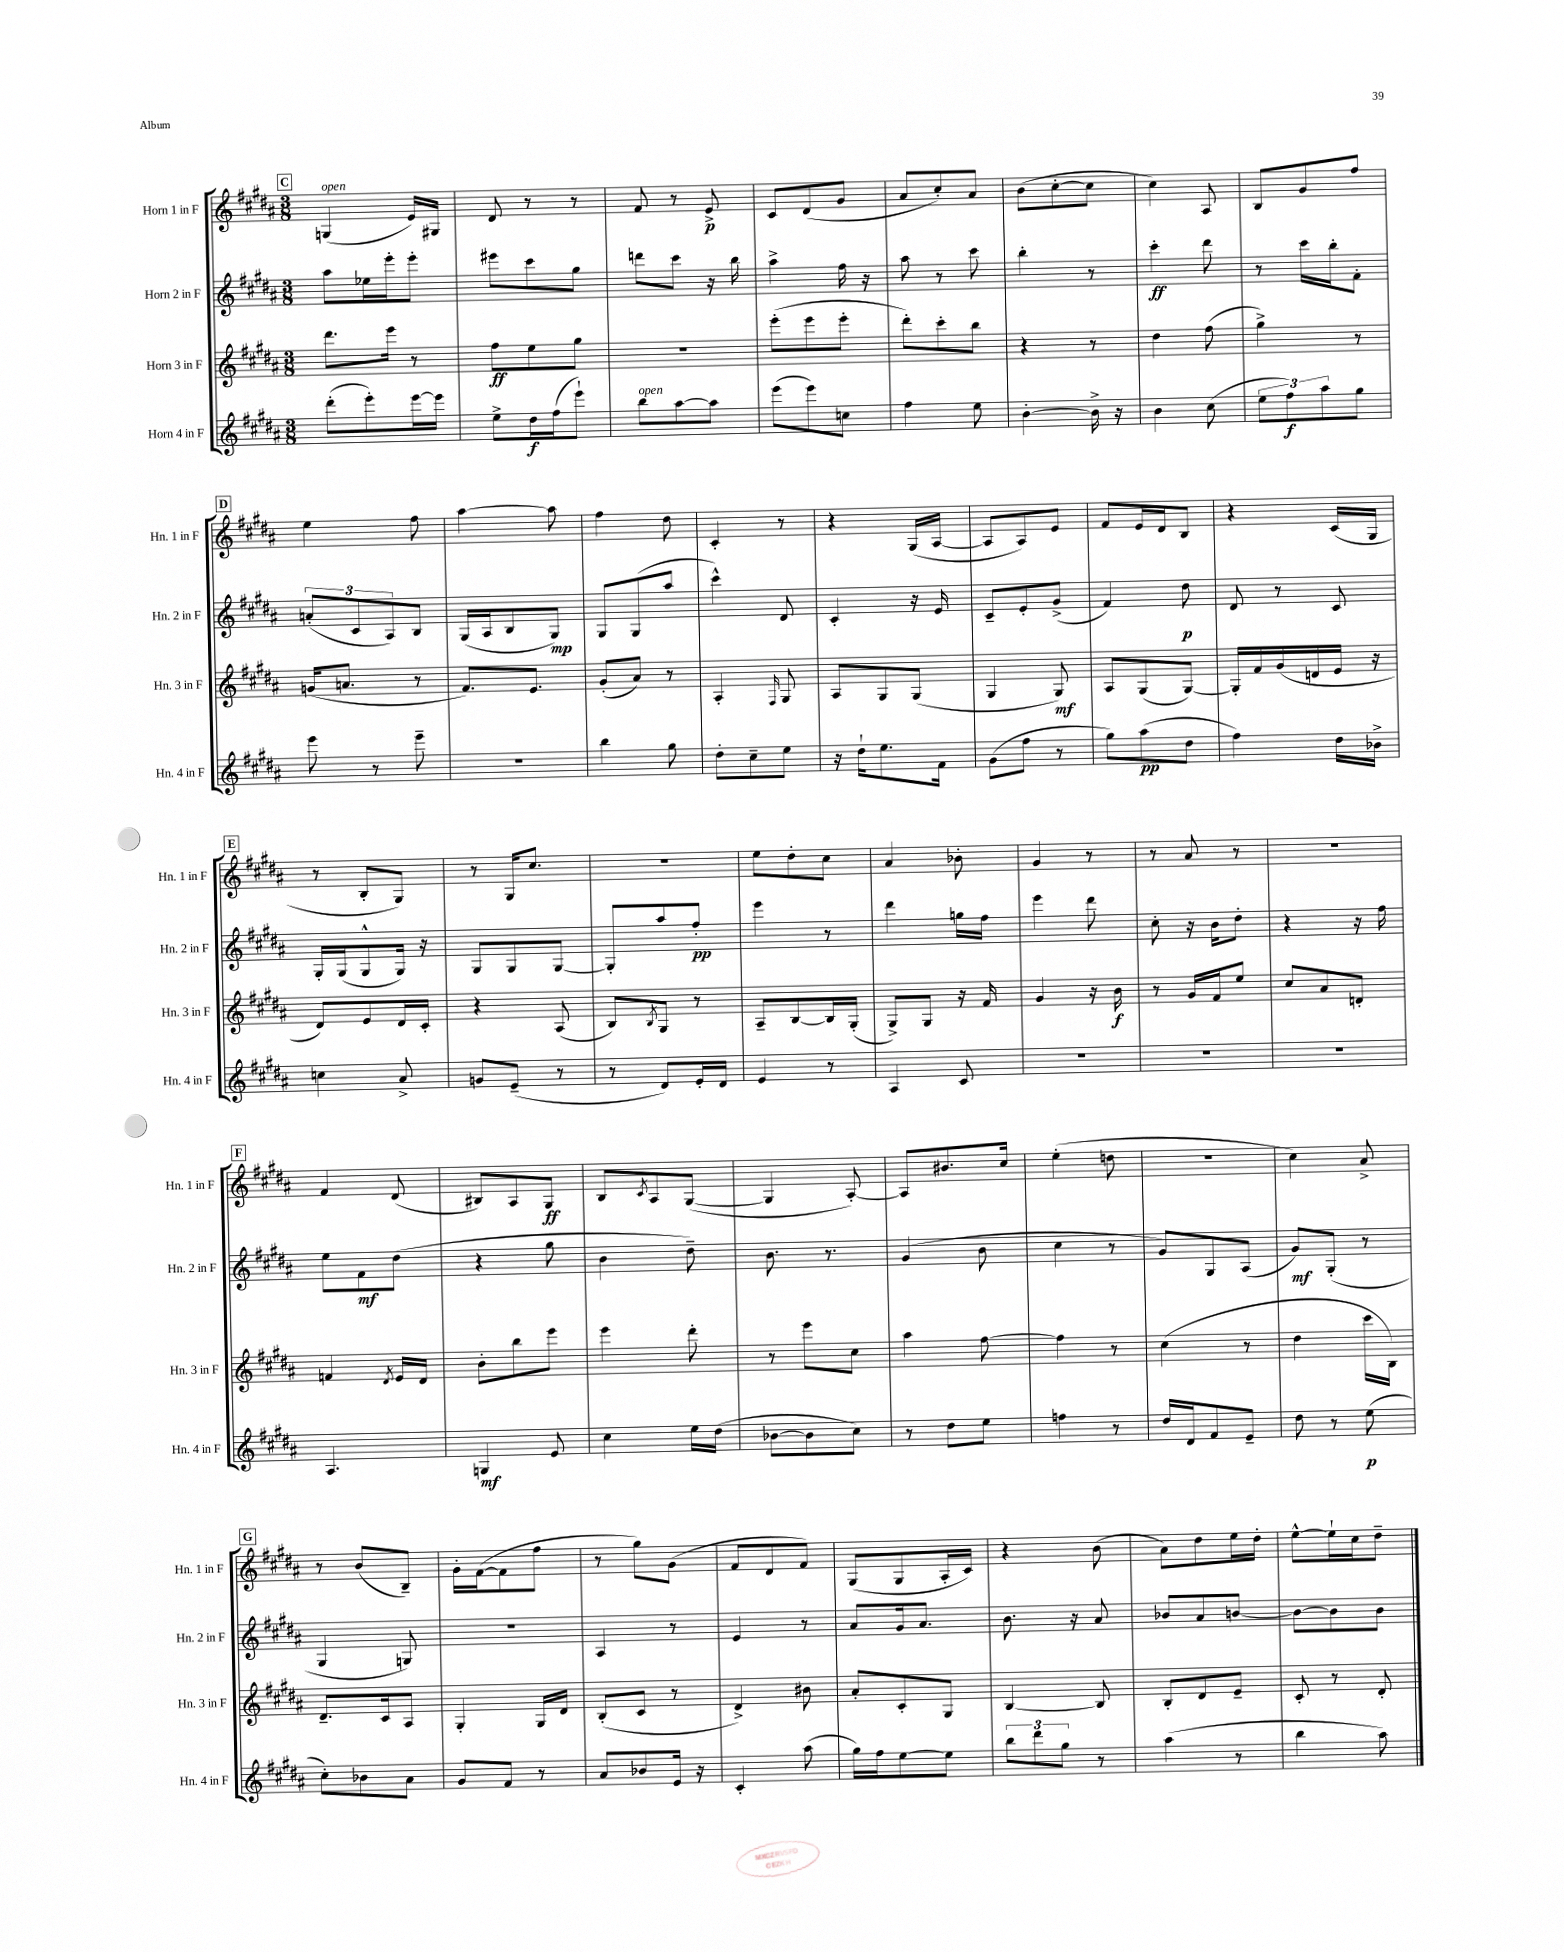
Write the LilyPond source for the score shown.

<<
\new StaffGroup <<
\new Staff = "s0" \with { instrumentName = "Horn 1 in F" shortInstrumentName = "Hn. 1 in F" } {
    \clef treble \key b \major \numericTimeSignature \time 3/8
    \mark \markup { \box "C" } g4^\markup { \italic "open" }( e'16) gis16 |
    dis'8 r8 r8 |
    fis'8 r8 e'8->\p |
    cis'8 dis'8( gis'8 |
    ais'8 cis''8-.) ais'8 |
    b'8( cis''8~-. cis''8 |
    cis''4) ais8 |
    b8 gis'8 fis''8 |
    \mark \markup { \box "D" } e''4 fis''8 |
    ais''4~ ais''8 |
    fis''4 dis''8 |
    cis'4-. r8 |
    r4 gis16( ais16~ |
    ais8 ais8) e'8 |
    fis'8 e'16 dis'16 b8 |
    r4 cis'16( gis16 |
    \mark \markup { \box "E" } r8 b8-. gis8) |
    r8 gis16 cis''8. |
    r4. |
    e''8 dis''8-. cis''8 |
    ais'4 bes'8-. |
    gis'4 r8 |
    r8 ais'8 r8 |
    R4. |
    \mark \markup { \box "F" } fis'4 dis'8( |
    bis8) ais8 gis8\ff |
    b8 \acciaccatura { cis'8 } ais8 gis8~( |
    gis4 ais8~-.) |
    ais8 bis'8. cis''16 |
    e''4-.( d''8 |
    R4. |
    cis''4) ais'8-> |
    \mark \markup { \box "G" } r8 b'8( b8--) |
    gis'16-. fis'16~( fis'8 fis''8 |
    r8 gis''8) gis'8( |
    fis'8 dis'8 fis'8) |
    gis8( gis8 ais16-. cis'16) |
    r4 b'8( |
    ais'8) dis''8 e''16 dis''16-. |
    e''8~-^ e''16-! cis''16 dis''8-- \bar "|." |
}
\new Staff = "s1" \with { instrumentName = "Horn 2 in F" shortInstrumentName = "Hn. 2 in F" } {
    \clef treble \key b \major \numericTimeSignature \time 3/8
    \mark \markup { \box "C" } ais''8 ees''16 e'''16-. e'''8-. |
    eis'''8 cis'''8 gis''8 |
    d'''8 cis'''8 r16 b''16 |
    ais''4-> fis''16 r16 |
    ais''8 r8 cis'''8 |
    b''4-. r8 |
    cis'''4-.\ff dis'''8 |
    r8 cis'''16 b''16-. fis'8-. |
    \mark \markup { \box "D" } \tuplet 3/2 { a'8-.( cis'8 ais8) } b8 |
    gis16( ais16 b8 gis8\mp) |
    gis8 gis8( ais''8 |
    cis'''4-^) dis'8 |
    cis'4-. r16 e'16 |
    cis'8-- e'8-. gis'8->( |
    fis'4) dis''8\p |
    dis'8 r8 cis'8 |
    \mark \markup { \box "E" } gis16-. gis16( gis8-^ gis16) r16 |
    gis8 gis8 gis8~ |
    gis8-. ais''8 fis''8-.\pp |
    e'''4 r8 |
    dis'''4 g''16 fis''16 |
    e'''4 dis'''8 |
    cis''8-. r16 b'16 dis''8-. |
    r4 r16 fis''16 |
    \mark \markup { \box "F" } e''8 fis'8\mf dis''8( |
    r4 gis''8 |
    b'4 dis''8--) |
    b'8. r8. |
    gis'4( b'8 |
    cis''4 r8 |
    gis'8) gis8 ais8( |
    gis'8\mf) gis8-.( r8 |
    \mark \markup { \box "G" } gis4 g8) |
    R4. |
    ais4 r8 |
    e'4 r8 |
    ais'8 gis'16 ais'8. |
    b'8. r16 ais'8 |
    bes'8 ais'8 b'8~ |
    b'8~ b'8 b'8 \bar "|." |
}
\new Staff = "s2" \with { instrumentName = "Horn 3 in F" shortInstrumentName = "Hn. 3 in F" } {
    \clef treble \key b \major \numericTimeSignature \time 3/8
    \mark \markup { \box "C" } dis'''8. e'''16 r8 |
    fis''8\ff e''8 gis''8 |
    R4. |
    e'''8-.( e'''8 e'''8-. |
    dis'''8-.) cis'''8-. b''8 |
    r4 r8 |
    dis''4 fis''8( |
    gis''4->) r8 |
    \mark \markup { \box "D" } g'16( a'8. r8 |
    fis'8.) e'8. |
    gis'8-.( ais'8) r8 |
    ais4-. \grace { fis16 } gis8 |
    ais8 gis8 gis8( |
    gis4 gis8\mf) |
    ais8 gis8( gis8~) |
    gis16-. fis'16 gis'16( d'16 e'16 r16 |
    \mark \markup { \box "E" } dis'8) e'8 dis'16 cis'16-. |
    r4 ais8( |
    b8) \acciaccatura { b8 } gis8 r8 |
    ais8-- b8~ b16 gis16-.( |
    gis8->) gis8 r16 fis'16 |
    gis'4 r16 b'16\f |
    r8 gis'16 fis'16 e''8 |
    cis''8 ais'8 d'8-. |
    \mark \markup { \box "F" } f'4 \acciaccatura { dis'8 } e'16 dis'16 |
    b'8-. b''8 e'''8 |
    e'''4 dis'''8-. |
    r8 e'''8 cis''8 |
    ais''4 fis''8~ |
    fis''4 r8 |
    cis''4( r8 |
    dis''4 cis'''16 b16) |
    \mark \markup { \box "G" } dis'8.-- cis'16 ais8 |
    gis4-. gis16 dis'16 |
    b8-.( cis'8 r8 |
    dis'4->) bis'8 |
    ais'8-. cis'8-. gis8 |
    b4~ b8 |
    b8-. dis'8 e'8-- |
    cis'8-. r8 dis'8-. \bar "|." |
}
\new Staff = "s3" \with { instrumentName = "Horn 4 in F" shortInstrumentName = "Hn. 4 in F" } {
    \clef treble \key b \major \numericTimeSignature \time 3/8
    \mark \markup { \box "C" } dis'''8-.( e'''8-.) e'''16~ e'''16 |
    e''8-> dis''16\f fis''16( e'''8-!) |
    b''8^\markup { \italic "open" } ais''8~ ais''8 |
    e'''8( e'''8) c''8 |
    fis''4 e''8 |
    b'4~-. b'16-> r16 |
    b'4 cis''8( |
    \tuplet 3/2 { e''8 fis''8\f) ais''8 } gis''8 |
    \mark \markup { \box "D" } e'''8 r8 e'''8-- |
    R4. |
    b''4 gis''8 |
    dis''8-. cis''8-- e''8 |
    r16 dis''16-! e''8. fis'16 |
    gis'8( fis''8 r8 |
    gis''8) ais''8\pp( dis''8 |
    fis''4) dis''16 bes'16-> |
    \mark \markup { \box "E" } c''4 ais'8-> |
    g'8 e'8--( r8 |
    r8 dis'8) e'16-. dis'16 |
    e'4 r8 |
    ais4 cis'8 |
    R4. |
    R4. |
    R4. |
    \mark \markup { \box "F" } ais4. |
    g4\mf e'8 |
    cis''4 e''16 dis''16( |
    bes'8~ bes'8 cis''8) |
    r8 dis''8 e''8 |
    f''4 r8 |
    dis''16 dis'16 fis'8 e'8-- |
    dis''8 r8 e''8\p( |
    \mark \markup { \box "G" } cis''8-.) bes'8 ais'8 |
    gis'8 fis'8 r8 |
    ais'8 bes'8 e'16 r16 |
    cis'4-. ais''8( |
    gis''16) fis''16 e''8~ e''8 |
    \tuplet 3/2 { b''8 dis'''8 gis''8 } r8 |
    ais''4( r8 |
    b''4 ais''8) \bar "|." |
}
>>
>>
